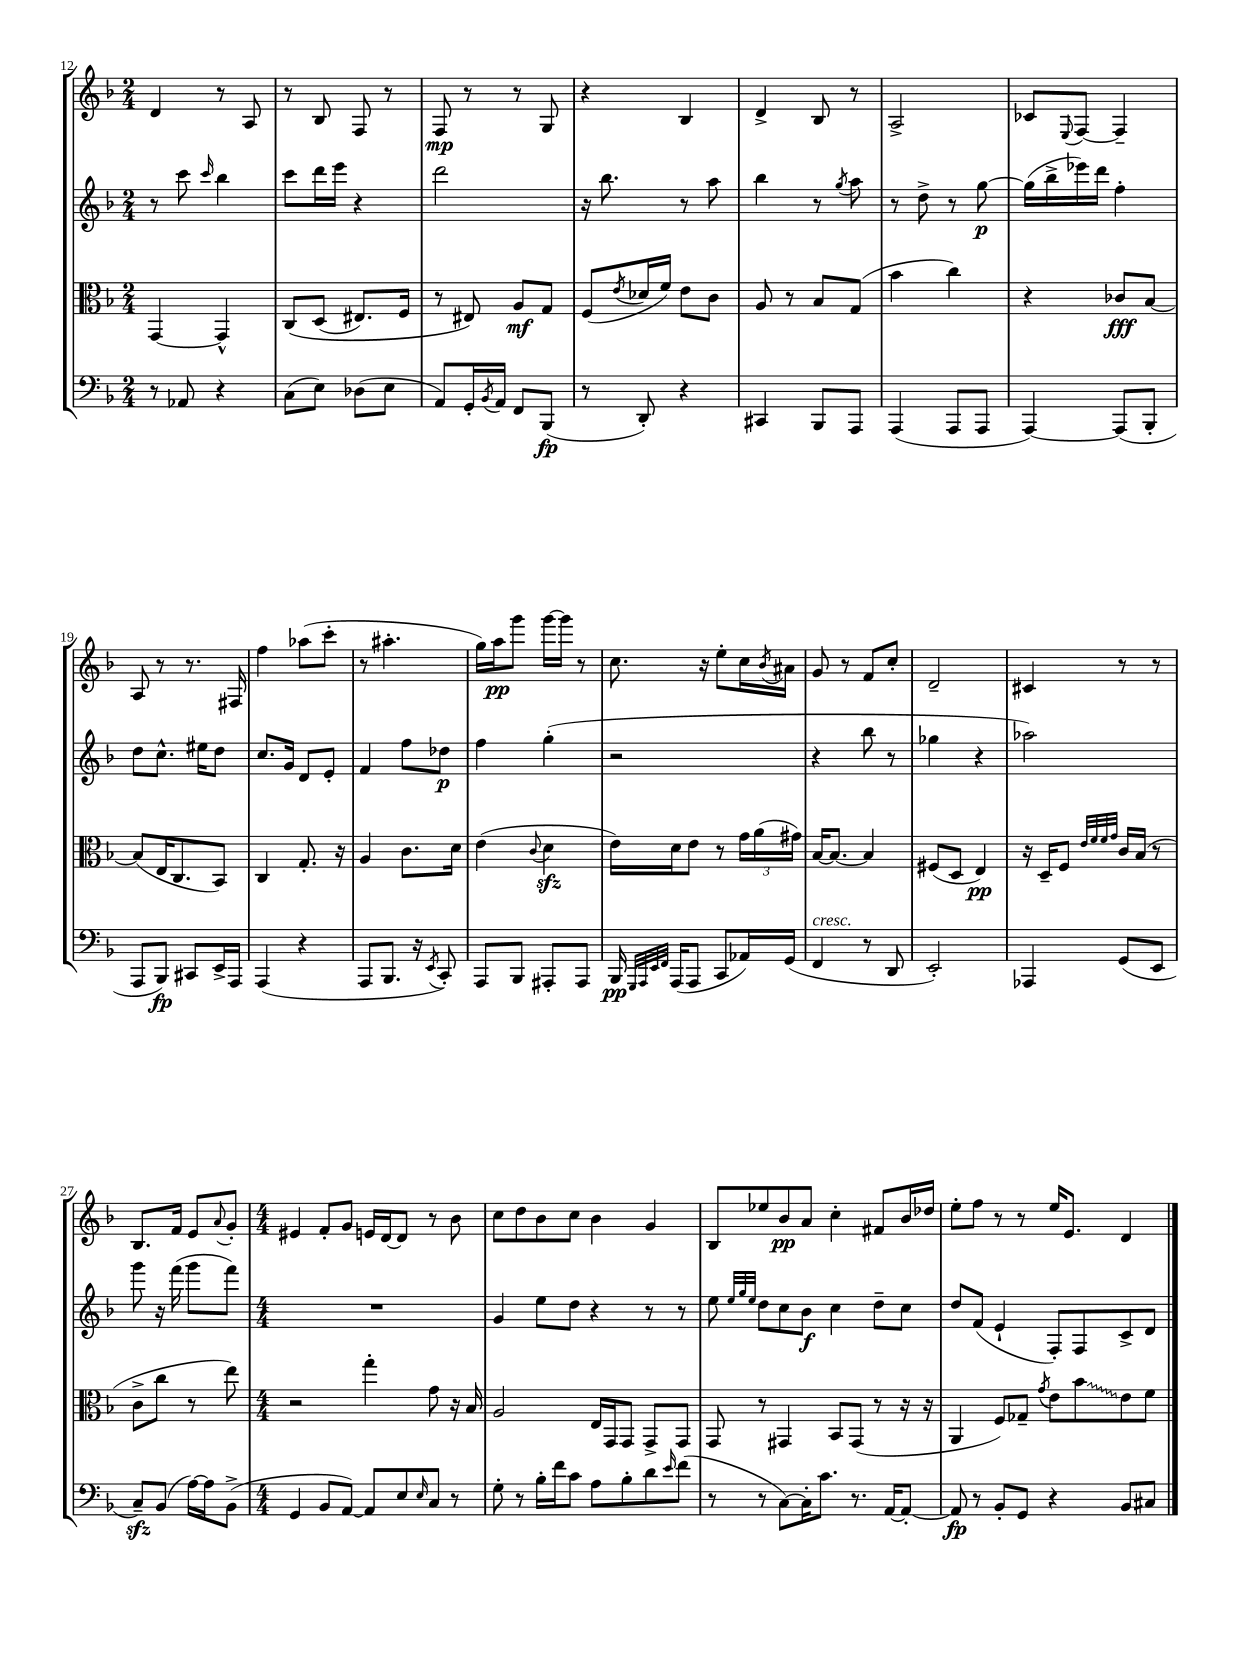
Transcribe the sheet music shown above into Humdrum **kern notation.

**kern	**kern	**kern	**kern
*staff4	*staff3	*staff2	*staff1
*clefF4	*clefC3	*clefG2	*clefG2
*k[b-]	*k[b-]	*k[b-]	*k[b-]
*M2/4	*M2/4	*M2/4	*M2/4
8r	[4GG/	8r	4d/
8AA-/	.	8ccc\	.
.	.	16qqccc/	.
4r	4GG^^/]	4bb-\	8r
.	.	.	8A/
=	=	=	=
(8C\L	&(8C/L	8ccc\L	8r
8E\J)	(8D/J	16ddd\L	8B-/
.	.	16eee\JJ	.
(8D-\L	8.E#/L)	4r	8F/
8E\J	.	.	8r
.	16F/Jk	.	.
=	=	=	=
8AA/L)	8r	2ddd\	8F/
16GG'/L	8E#/&)	.	8r
8qBB-/	.	.	.
16AA/JJ	.	.	.
8FF/L	8A/L	.	8r
(8BBB-/J	8G/J	.	8G/
=	=	=	=
8r	(8F/L	16r	4r
.	.	8.bb-\	.
.	8qe/	.	.
8DD'/)	16d-/L	.	.
.	16f/JJ)	.	.
4r	8e\L	8r	4B-/
.	8c\J	8aa\	.
=	=	=	=
4CC#/	8A/	4bb-\	4d^/
.	8r	.	.
8BBB-/L	8B-/L	8r	8B-/
.	.	8qgg/	.
8AAA/J	(8G/J	8aa\	8r
=	=	=	=
(4AAA/	4b-\	8r	2A^/
.	.	8dd^\	.
8AAA/L	4cc\)	8r	.
8AAA/J	.	[8gg\	.
=	=	=	=
[4AAA/)	4r	(16gg\]LL	8c-/L
.	.	16bb-^\	.
.	.	.	8qqE/
.	.	16eee-\)	[8F/J
.	.	16ddd\JJ	.
(8AAA/]L	8c-/L	4ff'\	4F~/]
8BBB-'/J	[8B-/J	.	.
=	=	=	=
8AAA/L	(8B-/]L	8dd\L	8A/
8BBB-/J)	16E/K	8.cc^^\J	8r
.	8.C/	.	.
8CC#/L	.	.	8.r
.	.	16ee#\LK	.
16EE^/L	8BB-/J)	8dd\J	.
16AAA/JJ	.	.	16F#/
=	=	=	=
(4AAA/	4C/	8.cc/L	4ff\
.	.	16g/Jk	.
4r	8.G'/	8d/L	(8aa-\L
.	.	8e'/J	8ccc'\J
.	16r	.	.
=	=	=	=
8AAA/L	4A/	4f/	8r
8.BBB-/J	.	.	4.aa#'\
.	8.c\L	8ff\L	.
16r	.	.	.
8qEE/	.	.	.
8CC'/)	.	8dd-\J	.
.	16d\Jk	.	.
=	=	=	=
8AAA/L	(4e\	4ff\	16gg\LL)
.	.	.	16aa\J
8BBB-/J	.	.	8ggg\J
.	8qqc/	.	.
8AAA#'/L	4d\	(4gg'\	[16ggg\LL
.	.	.	16ggg\]JJ
8AAA#/J	.	.	8r
=	=	=	=
16BBB-/	16e\LL)	2r	8.cc\
32qqGGG/LLL	.	.	.
32qqAAA/	.	.	.
32qqEE/	.	.	.
32qqFF/JJJ	.	.	.
(16AAA/LK	16d\J	.	.
8AAA/J	8e\J	.	.
.	.	.	16r
8CC/L	8r	.	8ee'\L
16AA-/L)	24g\LL	.	16cc\L
.	(24a\	.	.
.	.	.	8qb-/
(16GG/JJ	.	.	16a#\JJ
.	24g#\JJ)	.	.
=	=	=	=
4FF/	[16B-/LK	4r	8g/
.	8.B-/_J	.	.
.	.	.	8r
8r	4B-/]	8bb-\	8f/L
8DD/	.	8r	8cc'/J
=	=	=	=
2EE'/)	(8F#/L	4gg-\	2d~/
.	8D/J	.	.
.	4E/)	4r	.
=	=	=	=
4AAA-/	16r	2aa-\)	4c#/
.	16D~/LK	.	.
.	8F/J	.	.
.	32qqe/LLL	.	.
.	32qqf/	.	.
.	32qqf/	.	.
.	32qqg/JJJ	.	.
(8GG/L	16c/LL	.	8r
.	(16B-/JJ	.	.
8EE/J	8r	.	8r
=	=	=	=
8C~/L)	8c^\L	8ggg\	8.B-/L
(8BB-/J	8cc\J	16r	.
.	.	(16fff\	16f/Jk
[16A\LL)	8r	8ggg\L	8e/L
16A\]J	.	.	.
.	.	.	8qqa/
(8BB-^\J	8ee\)	8fff\J)	8g'/J
=	=	=	=
*M4/4	*M4/4	*M4/4	*M4/4
4GG/	2r	1r	4e#/
8BB-/L	.	.	8f'/L
[8AA/J)	.	.	8g/J
8AA/]L	4gg'\	.	16e/LL
.	.	.	[16d/J
8E/	.	.	8d/]J
16qqE/	.	.	.
8C/J	8g\	.	8r
8r	16r	.	8b-\
.	16B-/	.	.
=	=	=	=
8G'\	2A/	4g/	8cc\L
8r	.	.	8dd\
16B-'\LL	.	8ee\L	8b-\
16f\J	.	.	.
8c\J	.	8dd\J	8cc\J
8A\L	16E/LL	4r	4b-\
.	16GG/J	.	.
8B-'\	8GG/J	.	.
8d\	8GG^/L	8r	4g/
16qqe/	.	.	.
(8f\J	8GG/J	8r	.
=	=	=	=
8r	8GG/	8ee\	8B-/L
.	.	32qqee/LLL	.
.	.	32qqgg/	.
.	.	32qqee/JJJ	.
8r	8r	8dd\L	8ee-/
[8C\L)	4GG#/	8cc\	8b-/
16C'\]K	.	8b-\J	8a/J
8.c\J	.	.	.
.	8BB-/L	4cc\	4cc'\
8.r	(8GG#/J	.	.
.	8r	8dd~\L	8f#/L
[16AA/LK	.	.	.
8AA'/_J	16r	8cc\J	16b-/L
.	16r	.	16dd-/JJ
=	=	=	=
8AA/]	4AA/	8dd/L	8ee'\L
8r	.	(8f/J	8ff\J
8BB-'/L	8F/L)	4e`/	8r
8GG/J	8G-~/J	.	8r
.	8qg/	.	.
4r	8e\L	8F'/L)	16ee/LK
.	.	.	8.e/J
.	8b-\	8F/	.
8BB-/L	8e\	8c^/	4d/
8C#/J	8f\J	8d/J	.
==	==	==	==
*-	*-	*-	*-
